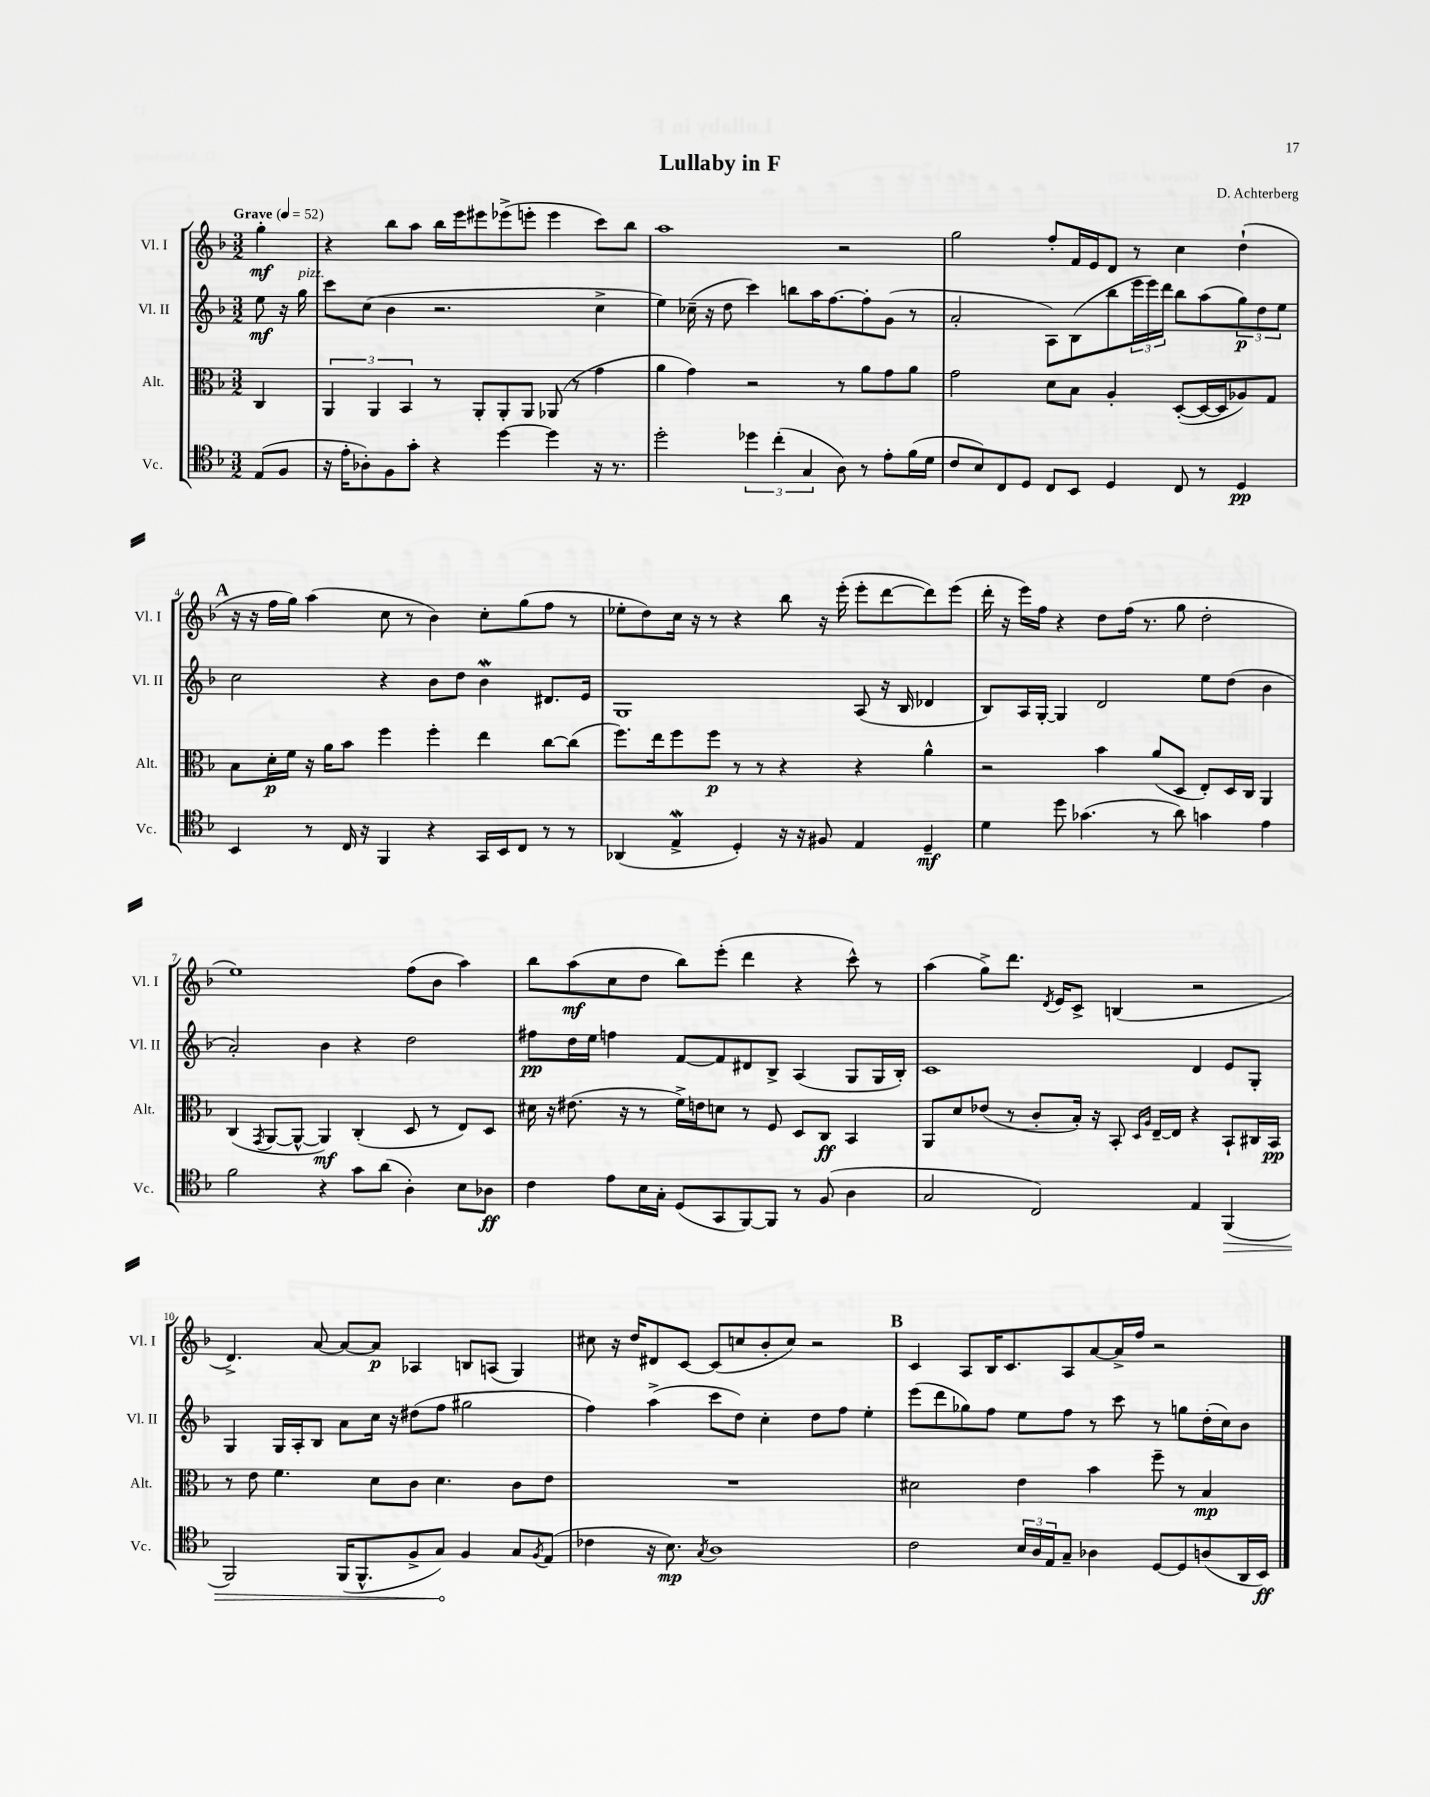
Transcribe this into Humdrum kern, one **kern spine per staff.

**kern	**dynam	**kern	**dynam	**kern	**dynam	**kern	**dynam
*part4	*part4	*part3	*part3	*part2	*part2	*part1	*part1
*staff4	*staff4	*staff3	*staff3	*staff2	*staff2	*staff1	*staff1
*I"Vc.	*	*I"Alt.	*	*I"Vl. II	*	*I"Vl. I	*
*I'Vc.	*	*I'Alt.	*	*I'Vl. II	*	*I'Vl. I	*
*clefC4	*	*clefC3	*	*clefG2	*	*clefG2	*
*k[b-]	*	*k[b-]	*	*k[b-]	*	*k[b-]	*
*M3/2	*	*M3/2	*	*M3/2	*	*M3/2	*
*MM52	*	*MM52	*	*MM52	*	*MM52	*
=	=	=	=	=	=	=	=
!	!	!	!	!	!	!LO:TX:a:B:t=Grave	!
(8E/L	.	4C/	.	8ee\	mf	4gg'\	mf
8F/J	.	.	.	16r	.	.	.
!	!	!	!	!LO:TX:a:i:t=pizz.	!	!	!
.	.	.	.	16gg\	.	.	.
=1	=1	=1	=1	=1	=1	=1	=1
16r	.	6AA/	.	8ccc\L	.	4r	.
16e'\KL	.	.	.	.	.	.	.
8A-X'\)	.	.	.	(8cc\J	.	.	.
.	.	6AA/	.	.	.	.	.
8F\	.	.	.	4b-\	.	8bb-\L	.
.	.	6BB-/	.	.	.	.	.
8g'\J	.	.	.	.	.	8aa\J	.
4r	.	8r	.	2.r	.	16bb-\LL	.
.	.	.	.	.	.	16eee\J	.
.	.	8AA'/L	.	.	.	8eee#X\	.
[4dd\	.	8AA'/	.	.	.	(8eee-X^\	.
.	.	8AA/J	.	.	.	8eeen'\J	.
4dd\]	.	(8AA-X/	.	.	.	4eee\	.
.	.	8r	.	.	.	.	.
16r	.	4g\	.	4cc^\	.	8ccc\L)	.
8.r	.	.	.	.	.	.	.
.	.	.	.	.	.	8bb-\J	.
=2	=2	=2	=2	=2	=2	=2	=2
2dd'\	.	4a\	.	4ee\)	.	1aa	.
.	.	4g\)	.	(16cc-X~\	.	.	.
.	.	.	.	16r	.	.	.
.	.	.	.	8dd\	.	.	.
6dd-X\	.	2r	.	4ccc\)	.	.	.
(6cc'\	.	.	.	.	.	.	.
.	.	.	.	8bbn\L	.	.	.
6G/	.	.	.	.	.	.	.
.	.	.	.	16aa\K	.	.	.
.	.	.	.	[8.ff\	.	.	.
8A\)	.	8r	.	.	.	2r	.
8r	.	8a\L	.	8ff'\]	.	.	.
8e'\L	.	8g\	.	(8g\J	.	.	.
(16f\L	.	8a\J	.	8r	.	.	.
16d\JJ	.	.	.	.	.	.	.
=3	=3	=3	=3	=3	=3	=3	=3
8c/L	.	2g\	.	2a'/	.	2gg\	.
8B-/)	.	.	.	.	.	.	.
8C/	.	.	.	.	.	.	.
8D/J	.	.	.	.	.	.	.
8C/L	.	8d\L	.	8A\L)	.	8ff'/L	.
8BB-/J	.	8B-\J	.	(8B-\	.	16f/L	.
.	.	.	.	.	.	16e/J	.
4D/	.	4A'/	.	8bb-\	.	8d/J	.
.	.	.	.	24eee\L	.	8r	.
.	.	.	.	24eee\)	.	.	.
.	.	.	.	24ddd\JJ	.	.	.
8C/	.	([8D'/L	.	8bb-\L	.	4cc\	.
8r	.	16D/L_	.	(8aa\	.	.	.
.	.	16D/J]	.	.	.	.	.
4D/	pp	8A-X/)	.	12gg\)	p	(4dd`\	.
.	.	.	.	12dd\	.	.	.
.	.	8G/J	.	.	.	.	.
.	.	.	.	12ee\J	.	.	.
!!LO:LB:g=z
!!LO:REH:place=s1:t=A
=4	=4	=4	=4	=4	=4	=4	=4
4BB-/	.	8B-\L	.	2cc\	.	16r	.
.	.	.	.	.	.	16r	.
.	.	16d'\L	p	.	.	16ff\LL	.
.	.	16f\JJ	.	.	.	16gg\JJ)	.
8r	.	16r	.	.	.	(4aa\	.
.	.	16a\KL	.	.	.	.	.
16C/	.	8b-\J	.	.	.	.	.
16r	.	.	.	.	.	.	.
4FF/	.	4ff\	.	4r	.	8cc\	.
.	.	.	.	.	.	8r	.
4r	.	4ff'\	.	8b-\L	.	4b-\)	.
.	.	.	.	8dd\J	.	.	.
16GG/LL	.	4ee\	.	4b-w\	.	8cc'\L	.
16BB-/J	.	.	.	.	.	.	.
8C/J	.	.	.	.	.	(8gg\	.
8r	.	[8cc\L	.	8.d#X/L	.	8ff\J	.
8r	.	(8cc\J]	.	.	.	8r	.
.	.	.	.	16e/Jk	.	.	.
=5	=5	=5	=5	=5	=5	=5	=5
(4AA-X/	.	8.ff\L)	.	1G	.	8ee-X'\L	.
.	.	.	.	.	.	8dd\)	.
.	.	16ee\k	.	.	.	.	.
4EW^/	.	8ff\	.	.	.	16cc\Jk	.
.	.	.	.	.	.	16r	.
.	.	8ff\J	p	.	.	8r	.
4D'/)	.	8r	.	.	.	4r	.
.	.	8r	.	.	.	.	.
16r	.	4r	.	.	.	8bb-\	.
16r	.	.	.	.	.	.	.
8F#X/	.	.	.	.	.	16r	.
.	.	.	.	.	.	(16eee'\	.
4E/	.	4r	.	(8A/	.	8eee'\L	.
.	.	.	.	16r	.	[8ddd\	.
.	.	.	.	16B-/	.	.	.
4D~/	mf	4a^^\	.	4d-X/	.	8ddd\])	.
.	.	.	.	.	.	(8eee\J	.
=6	=6	=6	=6	=6	=6	=6	=6
4d\	.	2r	.	8B-/L)	.	16ddd'\	.
.	.	.	.	.	.	16r	.
.	.	.	.	16A/L	.	16eee\LL)	.
.	.	.	.	[16G'/JJ	.	16ff\JJ	.
8dd\	.	.	.	4G/]	.	4r	.
(4.g-X\	.	.	.	.	.	.	.
.	.	4b-\	.	2d/	.	8dd\L	.
.	.	.	.	.	.	(16ff\Jk	.
.	.	.	.	.	.	8.r	.
8r	.	(8a/L	.	.	.	.	.
8a\)	.	8D/J	.	.	.	8gg\	.
4gn\	.	8E'/L)	.	8ee\L	.	2dd'\	.
.	.	16D/L	.	(8dd\J	.	.	.
.	.	16C/JJ	.	.	.	.	.
4e\	.	4AA/	.	4b-\	.	.	.
!!LO:LB:g=z
=7	=7	=7	=7	=7	=7	=7	=7
2f\	.	(4C/	.	2a'/)	.	1ee)	.
.	.	8qGG/	.	.	.	.	.
.	.	[8AA/L	.	.	.	.	.
.	.	8AA^^/J_	.	.	.	.	.
4r	.	4AA/])	mf	4b-\	.	.	.
8g\L	.	(4C'/	.	4r	.	.	.
(8a\J	.	.	.	.	.	.	.
4A'\)	.	8D/	.	2dd\	.	(8ff\L	.
.	.	8r	.	.	.	8b-\J	.
8B-\L	.	8E/L)	.	.	.	4aa\)	.
8A-X\J	ff	8D/J	.	.	.	.	.
=8	=8	=8	=8	=8	=8	=8	=8
4c\	.	16d#X\	.	8ff#X\L	pp	8bb-\L	.
.	.	16r	.	.	.	.	.
.	.	(8.e#X\	.	16dd\L	.	(8aa\	mf
.	.	.	.	16ee\JJ	.	.	.
8e\L	.	.	.	4ffn\	.	8cc\	.
.	.	16r	.	.	.	.	.
16B-\L	.	8r	.	.	.	8dd\J	.
16G'\JJ	.	.	.	.	.	.	.
(8D/L	.	16f^\LL)	.	[8f/L	.	8bb-\L)	.
.	.	16en\J	.	.	.	.	.
8GG/	.	8dn\J	.	8f/]	.	(8eee'\J	.
[8FF/)	.	8r	.	8d#X/	.	4ddd\	.
8FF/J]	.	8F/	.	8B-^/J	.	.	.
8r	.	8D/L	.	(4A/	.	4r	.
(8F/	.	8C/J	ff	.	.	.	.
4A\	.	4BB-/	.	8G/L	.	8ccc^^\)	.
.	.	.	.	16G/L	.	8r	.
.	.	.	.	16B-'/JJ)	.	.	.
=9	=9	=9	=9	=9	=9	=9	=9
2G/	.	8AA/L	.	1c	.	(4aa\	.
.	.	8d/	.	.	.	.	.
.	.	(8e-X/J	.	.	.	8gg^\L)	.
.	.	8r	.	.	.	8.ddd\J	.
2C/)	.	8c'/L	.	.	.	.	.
.	.	.	.	.	.	8qd/	.
.	.	.	.	.	.	16e/KL	.
.	.	16B-'/Jk)	.	.	.	8c^/J	.
.	.	16r	.	.	.	.	.
.	.	8BB-'/	.	.	.	(4Bn/	.
.	.	16qqD/LL	.	.	.	.	.
.	.	16qqA/JJ	.	.	.	.	.
.	.	[16E~/LL	.	.	.	.	.
.	.	16E/JJ]	.	.	.	.	.
4E/	.	4r	.	4d/	.	2r	.
!	!LO:HP:b	!	!	!	!	!	!
(4FF/	>	8BB-`/L	.	8e/L	.	.	.
.	.	16C#X/L	.	8G'/J	.	.	.
.	.	16BB-/JJ	pp	.	.	.	.
!!LO:LB:g=z
=10	=10	=10	=10	=10	=10	=10	=10
2FF/)	.	8r	.	4G/	.	4.d^/)	.
.	.	8e\	.	.	.	.	.
.	.	4.f\	.	16G/LL	.	.	.
.	.	.	.	16A'/J	.	.	.
.	.	.	.	8B-/J	.	[8a/	.
(16FF/KL	.	.	.	8a\L	.	8a/L_	.
8.FF^^/	.	.	.	.	.	.	.
.	.	8d\L	.	16cc\Jk	.	8a/J]	p
.	.	.	.	16r	.	.	.
8F^/	.	8c\J	.	(8dd#X\L	.	4A-X/	.
8G/J)	.	4.d\	.	8ff\J	.	.	.
4F/	]	.	.	2gg#X\	.	8Bn/L	.
.	.	.	.	.	.	(8An/J	.
8G/L	.	8c\L	.	.	.	4G/)	.
8qF/	.	.	.	.	.	.	.
(8E/J	.	8e\J	.	.	.	.	.
=11	=11	=11	=11	=11	=11	=11	=11
4c-X\	.	1.r	.	4ff\)	.	8cc#X\	.
.	.	.	.	.	.	16r	.
.	.	.	.	.	.	16dd/KL	.
16r	.	.	.	(4aa^\	.	8d#X/	.
8.B-\)	mp	.	.	.	.	.	.
.	.	.	.	.	.	[8c/J	.
8qG/	.	.	.	.	.	.	.
1A	.	.	.	8ccc\L	.	(8c/L]	.
.	.	.	.	8dd\J)	.	8ccn/	.
.	.	.	.	4cc'\	.	8b-'/	.
.	.	.	.	.	.	8cc/J)	.
.	.	.	.	8dd\L	.	2r	.
.	.	.	.	8ff\J	.	.	.
.	.	.	.	4ee'\	.	.	.
!!LO:REH:place=s1:t=B
=12	=12	=12	=12	=12	=12	=12	=12
2c\	.	2d#X\	.	(8eee\L	.	4c/	.
.	.	.	.	8ddd\	.	.	.
.	.	.	.	8gg-X\)	.	8A/L	.
.	.	.	.	8ff\J	.	16B-/K	.
.	.	.	.	.	.	8.c/	.
24B-/LL	.	4e\	.	8ee\L	.	.	.
24A/	.	.	.	.	.	.	.
24E/J	.	.	.	.	.	.	.
8G~/J	.	.	.	8ff\J	.	8A/	.
4A-X\	.	4b-\	.	8r	.	[8a/	.
.	.	.	.	8ccc\	.	16a^/L]	.
.	.	.	.	.	.	16ff/JJ	.
[8D/L	.	8ff~\	.	8r	.	2r	.
8D/]	.	8r	.	8ggn\L	.	.	.
(8An/	.	4B-/	mp	(16dd'\L	.	.	.
.	.	.	.	16cc\J)	.	.	.
16AA/L	.	.	.	8b-\J	.	.	.
16BB-/JJ)	ff	.	.	.	.	.	.
==	==	==	==	==	==	==	==
*-	*-	*-	*-	*-	*-	*-	*-
